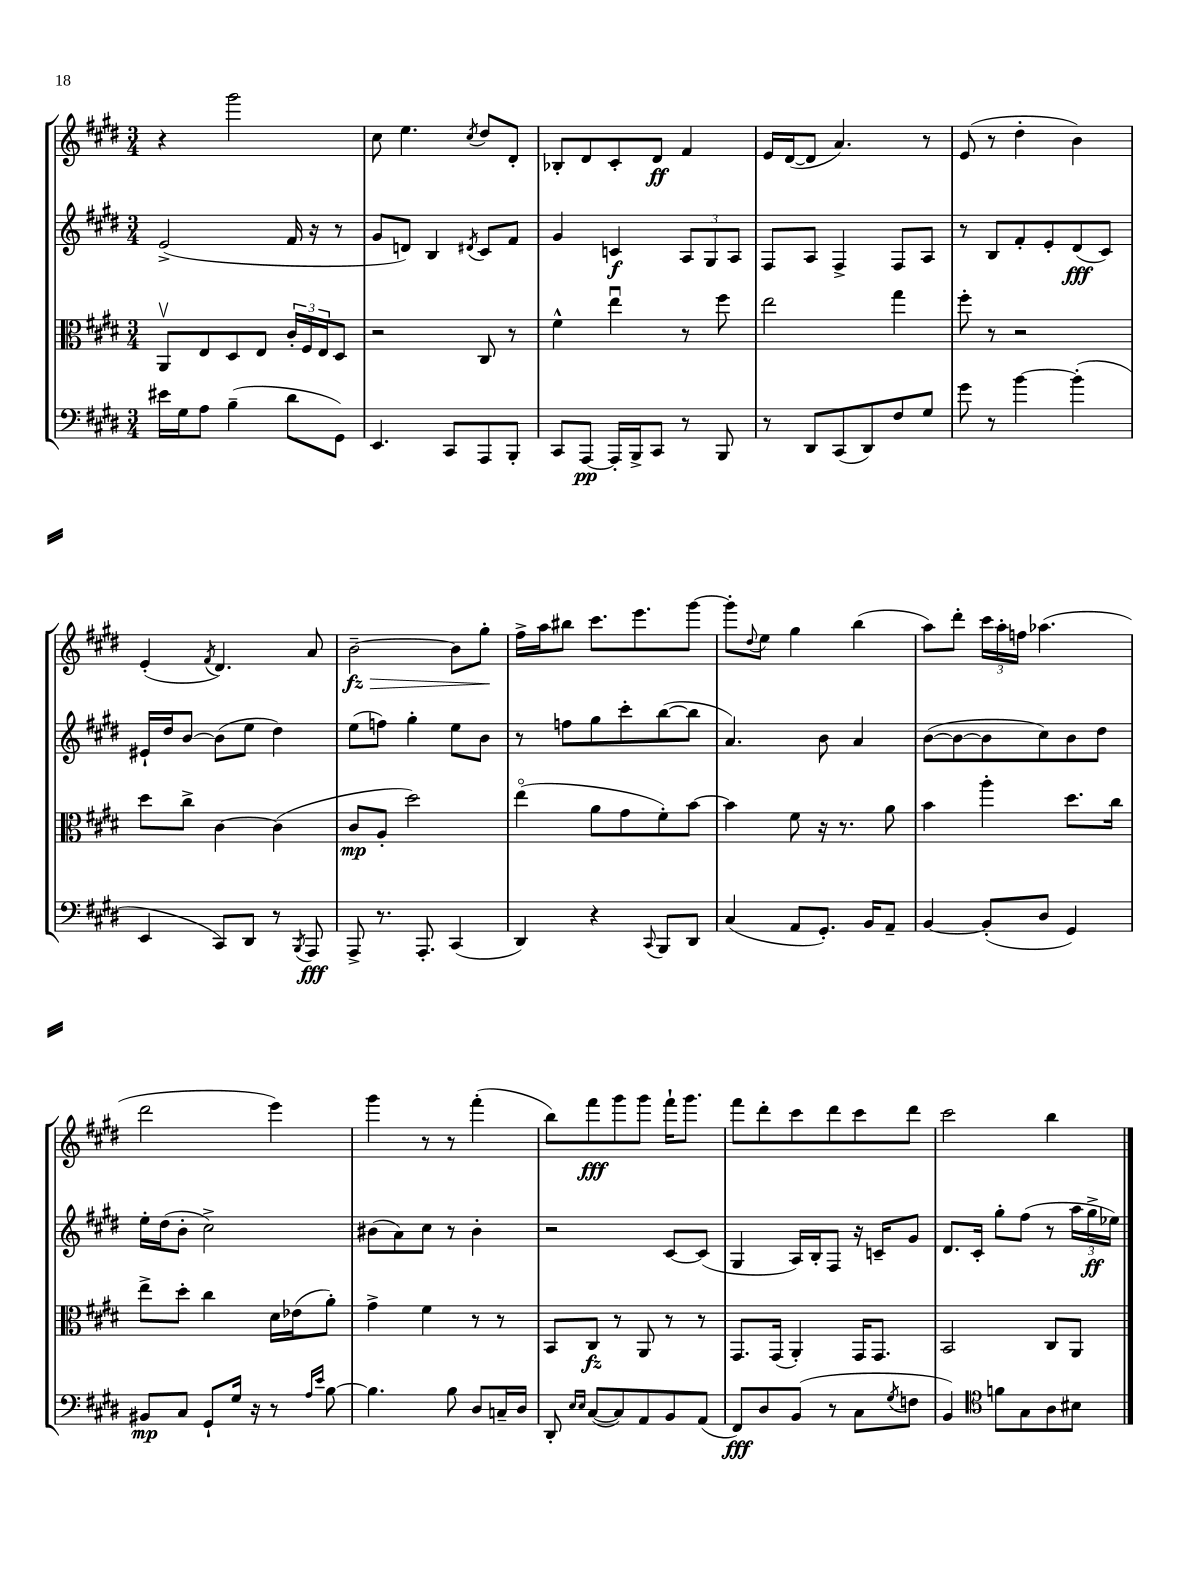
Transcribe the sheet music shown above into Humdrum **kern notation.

**kern	**dynam	**kern	**dynam	**kern	**dynam	**kern	**dynam
*part4	*part4	*part3	*part3	*part2	*part2	*part1	*part1
*staff4	*staff4	*staff3	*staff3	*staff2	*staff2	*staff1	*staff1
*clefF4	*	*clefC3	*	*clefG2	*	*clefG2	*
*k[f#c#g#d#]	*	*k[f#c#g#d#]	*	*k[f#c#g#d#]	*	*k[f#c#g#d#]	*
*M3/4	*	*M3/4	*	*M3/4	*	*M3/4	*
=2	=2	=2	=2	=2	=2	=2	=2
16e#X\LL	.	8AAv/L	.	(2e^/	.	4r	.
16G#\J	.	.	.	.	.	.	.
8A\J	.	8E/	.	.	.	.	.
(4B~\	.	8D#/	.	.	.	2ggg#\	.
.	.	8E/J	.	.	.	.	.
8d#\L	.	24c#'/LL	.	16f#/	.	.	.
.	.	24F#/	.	.	.	.	.
.	.	.	.	16r	.	.	.
.	.	24E/J	.	.	.	.	.
8GG#\J)	.	8D#/J	.	8r	.	.	.
=3	=3	=3	=3	=3	=3	=3	=3
4.EE/	.	2r	.	8g#/L	.	8cc#\	.
.	.	.	.	8dn/J)	.	4.ee\	.
.	.	.	.	4B/	.	.	.
8CC#/L	.	.	.	.	.	.	.
.	.	.	.	8qd#X/	.	8qcc#/	.
8AAA/	.	8C#/	.	8c#/L	.	8dd#/L	.
8BBB'/J	.	8r	.	8f#/J	.	8d#'/J	.
=4	=4	=4	=4	=4	=4	=4	=4
8CC#/L	.	4f#^^\	.	4g#/	.	8B-X'/L	.
[8AAA/J	pp	.	.	.	.	8d#/	.
16AAA'/LL]	.	4eeu\	.	4cn/	f	8c#'/	.
16BBB^/J	.	.	.	.	.	.	.
8CC#/J	.	.	.	.	.	8d#/J	ff
8r	.	8r	.	12A/L	.	4f#/	.
.	.	.	.	12G#/	.	.	.
8BBB/	.	8ff#\	.	.	.	.	.
.	.	.	.	12A/J	.	.	.
=5	=5	=5	=5	=5	=5	=5	=5
8r	.	2ee\	.	8F#/L	.	16e/LL	.
.	.	.	.	.	.	([16d#/J	.
8DD#/L	.	.	.	8A/J	.	8d#/J]	.
(8CC#/	.	.	.	4F#^/	.	4.a/)	.
8DD#/)	.	.	.	.	.	.	.
8F#/	.	4gg#\	.	8F#/L	.	.	.
8G#/J	.	.	.	8A/J	.	8r	.
=6	=6	=6	=6	=6	=6	=6	=6
8g#\	.	8ff#'\	.	8r	.	(8e/	.
8r	.	8r	.	8B/L	.	8r	.
[4b\	.	2r	.	8f#'/	.	4dd#'\	.
.	.	.	.	8e'/	.	.	.
(4b'\]	.	.	.	(8d#/	fff	4b\)	.
.	.	.	.	8c#/J)	.	.	.
!!LO:LB:g=z
=7	=7	=7	=7	=7	=7	=7	=7
4EE/	.	8dd#\L	.	16e#X`/LL	.	(4e'/	.
.	.	.	.	16dd#/J	.	.	.
.	.	8cc#^\J	.	[8b/J	.	.	.
.	.	.	.	.	.	8qf#/	.
8CC#/L)	.	[4c#\	.	(8b\L]	.	4.d#/)	.
8DD#/J	.	.	.	8ee\J	.	.	.
8r	.	(4c#\]	.	4dd#\)	.	.	.
8qBBB/	.	.	.	.	.	.	.
8AAA/	fff	.	.	.	.	8a/	.
=8	=8	=8	=8	=8	=8	=8	=8
!	!	!	!	!	!	!	!LO:HP:b
8AAA^/	.	8c#/L	mp	(8ee\L	.	[2b~\	> fz
8.r	.	8A'/J	.	8ffn\J)	.	.	.
.	.	2dd#\)	.	4gg#'\	.	.	.
8.AAA'/	.	.	.	.	.	.	.
(4CC#/	.	.	.	8ee\L	.	8b\L]	.
.	.	.	.	8b\J	.	8gg#'\J	.
.	.	.	.	.	.	.	]
=9	=9	=9	=9	=9	=9	=9	=9
4DD#/)	.	(4ee\	.	8r	.	16ff#^\LL	.
.	.	.	.	.	.	16aa\J	.
.	.	.	.	8ffn\L	.	8bb#X\J	.
4r	.	8a\L	.	8gg#\	.	8.ccc#\L	.
.	.	8g#\	.	8ccc#'\	.	.	.
.	.	.	.	.	.	8.eee\	.
8qqCC#/	.	.	.	.	.	.	.
8BBB/L	.	8f#'\)	.	([8bb\	.	.	.
8DD#/J	.	[8b\J	.	8bb\J]	.	[8ggg#\J	.
=10	=10	=10	=10	=10	=10	=10	=10
(4C#/	.	4b\]	.	4.a/)	.	8ggg#'\L]	.
.	.	.	.	.	.	8qqdd#/	.
.	.	.	.	.	.	8ee\J	.
8AA/L	.	8f#\	.	.	.	4gg#\	.
8.GG#'/J)	.	16r	.	8b\	.	.	.
.	.	8.r	.	.	.	.	.
.	.	.	.	4a/	.	(4bb\	.
16BB/KL	.	.	.	.	.	.	.
8AA~/J	.	8a\	.	.	.	.	.
=11	=11	=11	=11	=11	=11	=11	=11
[4BB/	.	4b\	.	([8b\L	.	8aa\L)	.
.	.	.	.	8b\_	.	8ddd#'\J	.
(8BB'/L]	.	4aa'\	.	8b\]	.	24ccc#\LL	.
.	.	.	.	.	.	24aa'\	.
.	.	.	.	.	.	24ffn\JJ	.
8D#/J	.	.	.	8cc#\)	.	(4.aa-X\	.
4GG#/)	.	8.dd#\L	.	8b\	.	.	.
.	.	.	.	8dd#\J	.	.	.
.	.	16cc#\Jk	.	.	.	.	.
!!LO:LB:g=z
=12	=12	=12	=12	=12	=12	=12	=12
8BB#X/L	mp	8ee^\L	.	16ee'\LL	.	2ddd#\	.
.	.	.	.	(16dd#\J	.	.	.
8C#/J	.	8dd#'\J	.	8b'\J	.	.	.
8GG#`/L	.	4cc#\	.	2cc#^\)	.	.	.
16G#/Jk	.	.	.	.	.	.	.
16r	.	.	.	.	.	.	.
8r	.	16d#\LL	.	.	.	4eee\)	.
.	.	(16e-X\J	.	.	.	.	.
16qqA/LL	.	.	.	.	.	.	.
16qqe/JJ	.	.	.	.	.	.	.
[8B\	.	8a'\J)	.	.	.	.	.
=13	=13	=13	=13	=13	=13	=13	=13
4.B\]	.	4g#^\	.	(8b#X\L	.	4ggg#\	.
.	.	.	.	8a\)	.	.	.
.	.	4f#\	.	8cc#\J	.	8r	.
8B\	.	.	.	8r	.	8r	.
8D#/L	.	8r	.	4b#'\	.	(4fff#'\	.
16Cn~/L	.	8r	.	.	.	.	.
16D#/JJ	.	.	.	.	.	.	.
=14	=14	=14	=14	=14	=14	=14	=14
8DD#'/	.	8BB/L	.	2r	.	8bb\L)	.
16qqE/LL	.	.	.	.	.	.	.
16qqE/JJ	.	.	.	.	.	.	.
([8C#/L	.	8C#/J	fz	.	.	8fff#\	fff
8C#/])	.	8r	.	.	.	8ggg#\	.
8AA/	.	8AA/	.	.	.	8ggg#\J	.
8BB/	.	8r	.	[8c#/L	.	16fff#`\KL	.
.	.	.	.	.	.	8.ggg#\J	.
(8AA/J	.	8r	.	(8c#/J]	.	.	.
=15	=15	=15	=15	=15	=15	=15	=15
8FF#/L)	fff	8.GG#/L	.	4G#/	.	8fff#\L	.
8D#/	.	.	.	.	.	8ddd#'\	.
.	.	(16GG#/Jk	.	.	.	.	.
(8BB/J	.	4AA'/)	.	16A/LL)	.	8ccc#\	.
.	.	.	.	16B'/J	.	.	.
8r	.	.	.	8F#/J	.	8ddd#\	.
8C#\L	.	16GG#/KL	.	16r	.	8ccc#\	.
.	.	8.GG#/J	.	16cn~/KL	.	.	.
8qG#/	.	.	.	.	.	.	.
8Fn\J	.	.	.	8g#/J	.	8ddd#\J	.
=16	=16	=16	=16	=16	=16	=16	=16
4BB/)	.	2BB/	.	8.d#/L	.	2ccc#\	.
.	.	.	.	16c#'/Jk	.	.	.
*clefC4	*	*	*	*	*	*	*
8fn\L	.	.	.	8gg#'\L	.	.	.
8G#\	.	.	.	(8ff#\J	.	.	.
8A\	.	8C#/L	.	8r	.	4bb\	.
8B#X\J	.	8AA/J	.	24aa\LL	.	.	.
.	.	.	.	24gg#^\	ff	.	.
.	.	.	.	24ee-X\JJ)	.	.	.
==	==	==	==	==	==	==	==
*-	*-	*-	*-	*-	*-	*-	*-
